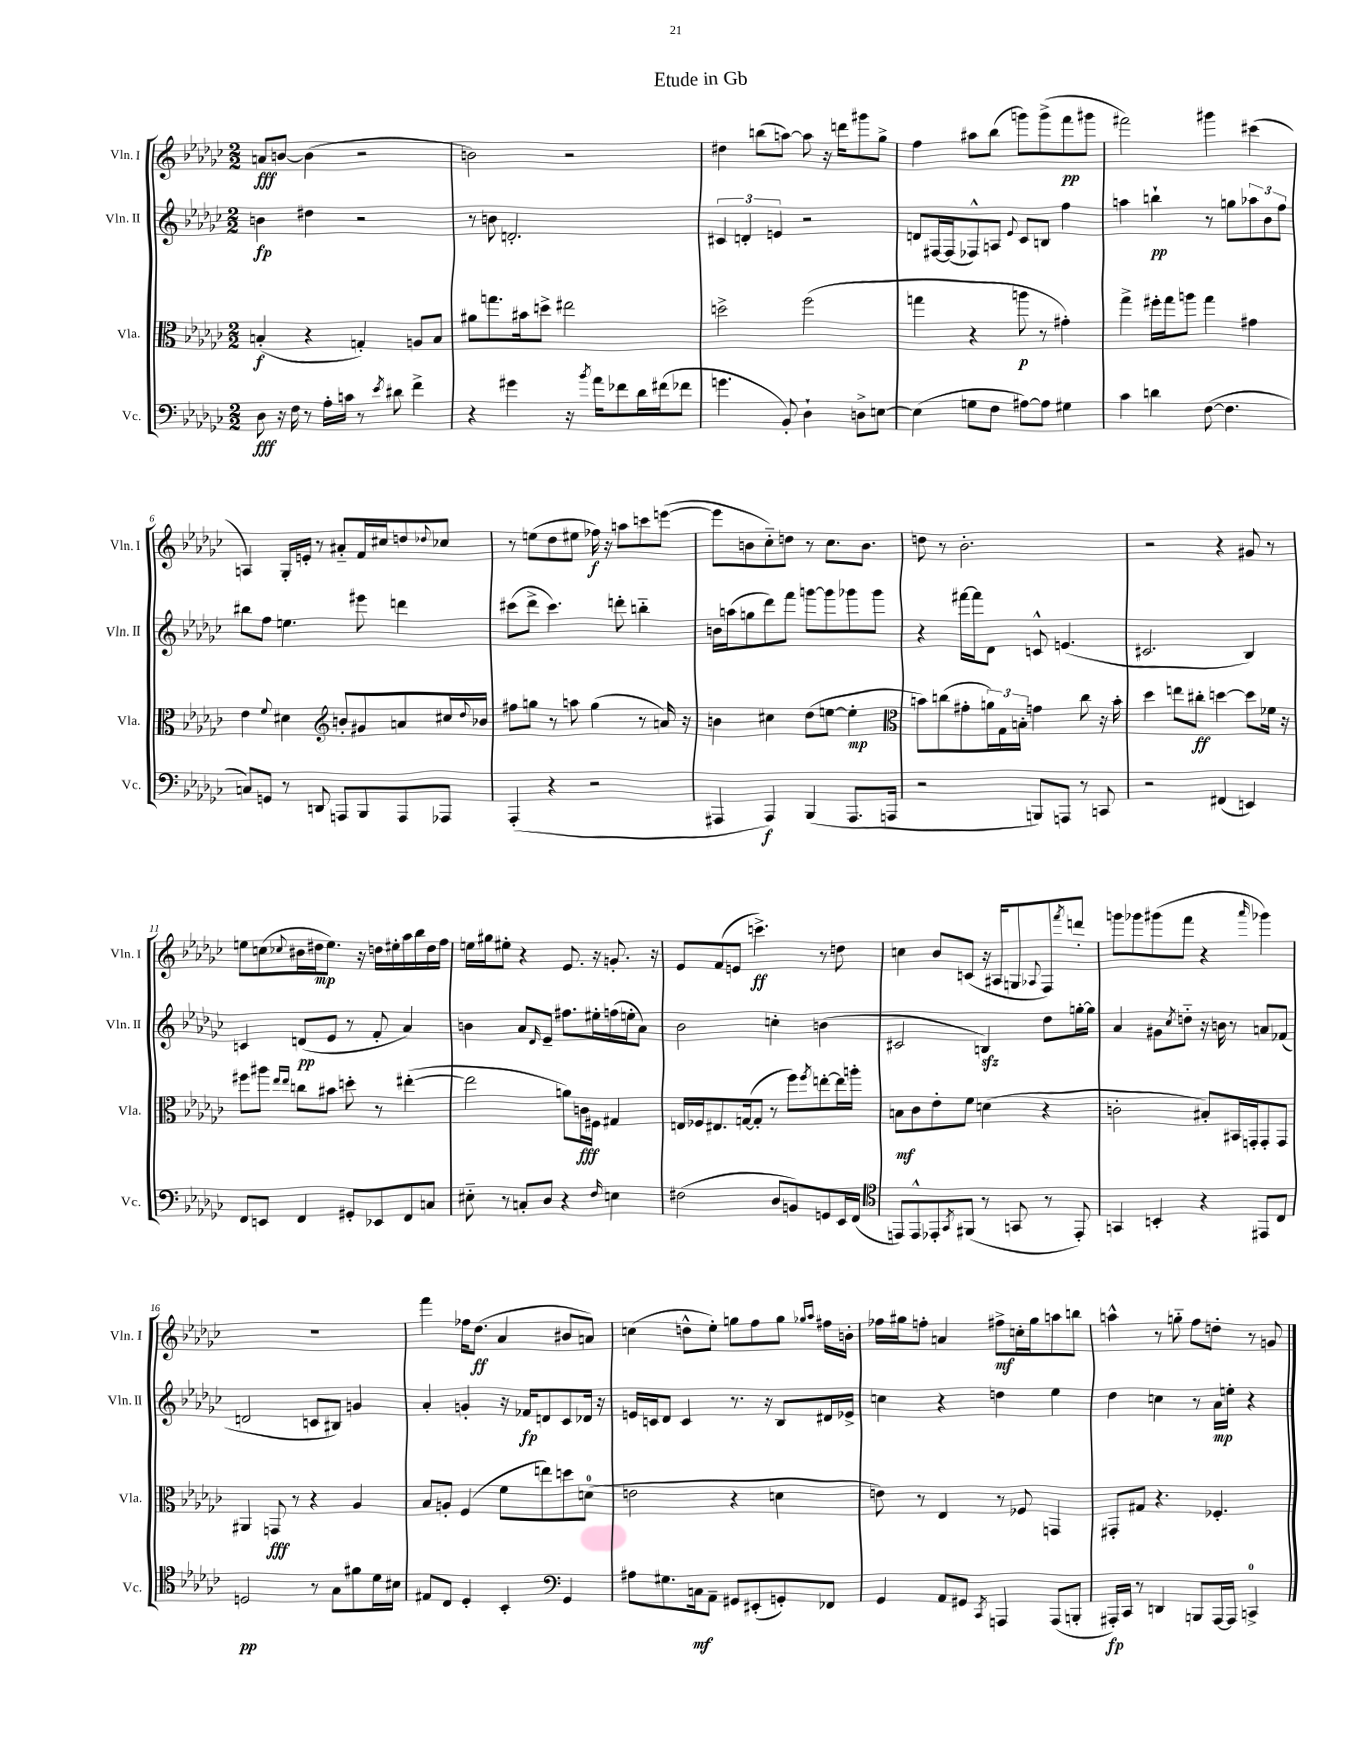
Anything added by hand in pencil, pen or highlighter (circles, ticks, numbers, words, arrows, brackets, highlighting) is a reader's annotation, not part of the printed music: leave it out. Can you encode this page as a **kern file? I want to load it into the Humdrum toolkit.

**kern	**dynam	**kern	**dynam	**kern	**dynam	**kern	**dynam
*part4	*part4	*part3	*part3	*part2	*part2	*part1	*part1
*staff4	*staff4	*staff3	*staff3	*staff2	*staff2	*staff1	*staff1
*I"Vc.	*	*I"Vla.	*	*I"Vln. II	*	*I"Vln. I	*
*I'Vc.	*	*I'Vla.	*	*I'Vln. II	*	*I'Vln. I	*
*clefF4	*	*clefC3	*	*clefG2	*	*clefG2	*
*k[b-e-a-d-g-c-]	*	*k[b-e-a-d-g-c-]	*	*k[b-e-a-d-g-c-]	*	*k[b-e-a-d-g-c-]	*
*M2/2	*	*M2/2	*	*M2/2	*	*M2/2	*
=1	=1	=1	=1	=1	=1	=1	=1
8D-\	fff	(4Bn'/	f	4bn\	fp	8an/L	fff
16r	.	.	.	.	.	[8bn/J	.
16F\	.	.	.	.	.	.	.
8r	.	4r	.	4dd#X\	.	(4b\]	.
16A-'\LL	.	.	.	.	.	.	.
16cn\JJ	.	.	.	.	.	.	.
8r	.	4Gn'/)	.	2r	.	2r	.
8qe-/	.	.	.	.	.	.	.
8d#X\	.	.	.	.	.	.	.
4f^\	.	8An/L	.	.	.	.	.
.	.	8B/J	.	.	.	.	.
=2	=2	=2	=2	=2	=2	=2	=2
4r	.	8a#X\L	.	8r	.	2bn\)	.
.	.	8.ggn\	.	8bn\	.	.	.
4g#X\	.	.	.	2.dn'/	.	.	.
.	.	16b#X\k	.	.	.	.	.
.	.	8ddn^\J	.	.	.	.	.
16r	.	2ee#X\	.	.	.	2r	.
8qb-/	.	.	.	.	.	.	.
16a-\KL	.	.	.	.	.	.	.
8f-X\	.	.	.	.	.	.	.
16d-\L	.	.	.	.	.	.	.
(16f#X\J	.	.	.	.	.	.	.
8f-X\J	.	.	.	.	.	.	.
=3	=3	=3	=3	=3	=3	=3	=3
4.gn\	.	2ddn^\	.	6c#X/	.	4dd#X\	.
.	.	.	.	6dn'/	.	.	.
.	.	.	.	.	.	(8bbn\L	.
.	.	.	.	6en/	.	.	.
8BB-'/)	.	.	.	.	.	[8aan\J)	.
4D-`\	.	(2ff\	.	2r	.	8aa\]	.
.	.	.	.	.	.	16r	.
.	.	.	.	.	.	16dddn\KL	.
8Dn^\L	.	.	.	.	.	8ggg#X\	.
[8En\J	.	.	.	.	.	8gg-^\J	.
=4	=4	=4	=4	=4	=4	=4	=4
(4E\]	.	4ggn\	.	8dn/L	.	4ff\	.
.	.	.	.	[16F#X/L	.	.	.
.	.	.	.	(16F#/J]	.	.	.
8Gn\L	.	4r	.	8F-X^^/)	.	8aa#X\L	.
8F\J	.	.	.	8An/J	.	(8bb-\J	.
.	.	.	.	8qqe-/	.	.	.
[8A#X\L)	.	8aan\	p	8c-/L	.	8gggn\L)	.
8A#\J]	.	8r	.	8Bn/J	.	(8ggg^\	.
4G#X\	.	4g#X'\)	.	4ff\	.	8fff\	pp
.	.	.	.	.	.	8ggg#X\J	.
=5	=5	=5	=5	=5	=5	=5	=5
4c-\	.	4gg-^\	.	4aan\	.	2fff#X\)	.
4dn\	.	16ff#X'\LL	.	4bbn`\	pp	.	.
.	.	16gg-\J	.	.	.	.	.
.	.	8aan\J	.	.	.	.	.
([8F\	.	4gg-\	.	8r	.	4ggg#X\	.
4.F\]	.	.	.	8ggn\L	.	.	.
.	.	4g#X\	.	12aa-X\	.	(4ccc#X\	.
.	.	.	.	12b-\	.	.	.
.	.	.	.	12ff\J	.	.	.
!!LO:LB:g=z
=6	=6	=6	=6	=6	=6	=6	=6
8Cn/L)	.	4e-\	.	8bb#X\L	.	4An/)	.
8GGn/J	.	.	.	8ff\J	.	.	.
.	.	8qqf/	.	.	.	.	.
8r	.	4d#X\	.	4.een\	.	16G-'/LL	.
.	.	.	.	.	.	16en'/JJ	.
8DDn/	.	.	.	.	.	8r	.
*	*	*clefG2	*	*	*	*	*
8AAAn/L	.	8bn'/L	.	.	.	8a#X/L	.
8BBB-/	.	8g#X/	.	8eee#X\	.	16f/L	.
.	.	.	.	.	.	16cc#X/J	.
8AAA/	.	8an/	.	4dddn\	.	8ddn/	.
.	.	.	.	.	.	8qqdd-X/	.
8AAA-X/J	.	16cc#X/L	.	.	.	8cc-X/J	.
.	.	8qqdd-/	.	.	.	.	.
.	.	16b-X/JJ	.	.	.	.	.
=7	=7	=7	=7	=7	=7	=7	=7
(4AAA-'/	.	8ff#X\L	.	(8ccc#X\L	.	8r	.
.	.	8ggn\J	.	8ddd-^\J	.	(8een\L	.
4r	.	8r	.	4.ccc#\)	.	8dd-\	.
.	.	8aan\	.	.	.	8ee#X\J	.
2r	.	(4gg\	.	.	.	16ff-X\)	f
.	.	.	.	.	.	16r	.
.	.	.	.	8dddn'\	.	8aan\L	.
.	.	8r	.	4bbn\	.	8cccn\	.
.	.	16an/)	.	.	.	([8eeen\J	.
.	.	16r	.	.	.	.	.
=8	=8	=8	=8	=8	=8	=8	=8
4AAA#X/	.	4bn\	.	16bn\LL	.	8eee\L]	.
.	.	.	.	(16aan\J	.	.	.
.	.	.	.	8ggn\	.	8bn\	.
4AAA#/)	f	4cc#X\	.	8ddd-\)	.	8cc-\)	.
.	.	.	.	8fff\J	.	8ddn\J	.
(4BBB-/	.	(8dd-\L	.	[8gggn\L	.	8r	.
.	.	[8een\J	.	8ggg\]	.	8.cc-\L	.
8.AAA#/L	.	4ee'\]	mp	8ggg-X\	.	.	.
.	.	.	.	.	.	8.b\J	.
.	.	.	.	8ggg-\J	.	.	.
16AAAn/Jk	.	.	.	.	.	.	.
=9	=9	=9	=9	=9	=9	=9	=9
*	*	*clefC3	*	*	*	*	*
2r	.	8bn\L)	.	4r	.	8ddn\	.
.	.	(8ccn\	.	.	.	8r	.
.	.	8g#X'\	.	[16fff#X\LL	.	2.b-'\	.
.	.	.	.	16fff#\J]	.	.	.
.	.	24an\L)	.	8d-\J	.	.	.
.	.	24G-\	.	.	.	.	.
.	.	24Bn'\JJ	.	.	.	.	.
8BBBn/L)	.	4gn\	.	8cn^^/	.	.	.
8AAAn/J	.	.	.	(4.en/	.	.	.
8r	.	8cc\	.	.	.	.	.
8CCn/	.	16r	.	.	.	.	.
.	.	16b'\	.	.	.	.	.
=10	=10	=10	=10	=10	=10	=10	=10
2r	.	4dd-\	.	2.c#X/	.	2r	.
.	.	8een\L	.	.	.	.	.
.	.	8cc#X'\J	ff	.	.	.	.
(4FF#X/	.	[4ddn\	.	.	.	4r	.
4EEn/)	.	8dd\L]	.	4B-/)	.	8g#X/	.
.	.	16f-X\Jk	.	.	.	8r	.
.	.	16r	.	.	.	.	.
!!LO:LB:g=z
=11	=11	=11	=11	=11	=11	=11	=11
8FF/L	.	8ff#X\L	.	4cn/	.	8een\L	.
8EEn/J	.	8aa#X\J	.	.	.	(8ccn\	.
.	.	16qqee-/LL	.	.	.	.	.
.	.	16qqee-/JJ	.	.	.	8qqcc-X/	.
4FF/	.	8ccn\L	.	(8dn/L	pp	16b#X\L	.
.	.	.	.	.	.	16dd#X\J	mp
.	.	8b#X\J	.	8e-/J	.	8.ee\J)	.
8GG#X'/L	.	8ddn'\	.	8r	.	.	.
.	.	.	.	.	.	16r	.
8EE-X/	.	8r	.	8f'/	.	16ddn\LL	.
.	.	.	.	.	.	16ee#X'\	.
8FF/	.	([4ee#X'\	.	4a-/)	.	16aa-\	.
.	.	.	.	.	.	16bb-\	.
8Cn/J	.	.	.	.	.	16dd\	.
.	.	.	.	.	.	16ff\JJ	.
=12	=12	=12	=12	=12	=12	=12	=12
8E#X\	.	2ee#\]	.	4bn\	.	16een\LL	.
.	.	.	.	.	.	16gg#X\J	.
8r	.	.	.	.	.	8ee#X'\J	.
8Cn'/L	.	.	.	8a-/L	.	4r	.
.	.	.	.	16qqd-/	.	.	.
8D-/J	.	.	.	8e-~/J	.	.	.
4r	.	8an\L)	.	8.ff#X\L	.	8.e-/	.
.	.	16cn\L	fff	.	.	.	.
.	.	16F#X\JJ	.	16ee#X'\L	.	16r	.
16qqF/	.	.	.	.	.	.	.
4En\	.	4G#X/	.	(16ffn\	.	8.gn'/	.
.	.	.	.	16een'\J	.	.	.
.	.	.	.	8a-\J)	.	.	.
.	.	.	.	.	.	16r	.
=13	=13	=13	=13	=13	=13	=13	=13
(2F#X\	.	16En/LL	.	2b-\	.	8e-/L	.
.	.	16F-X/J	.	.	.	.	.
.	.	8.E#X/	.	.	.	(8f/	.
.	.	.	.	.	.	8en/J	.
.	.	([16Gn/k	.	.	.	.	.
.	.	8G'/J]	.	.	.	4.cccn^\)	ff
8D-/L	.	8r	.	4ccn'\	.	.	.
8BBn/)	.	8ff\L)	.	.	.	.	.
.	.	8qff/	.	.	.	.	.
8GGn/	.	[8een'\	.	(4bn\	.	8r	.
16EE-/L	.	16ee\L]	.	.	.	8ddn\	.
(16FF/JJ	.	16aan'\JJ	.	.	.	.	.
=14	=14	=14	=14	=14	=14	=14	=14
*clefC4	*	*	*	*	*	*	*
8EEn/L)	.	8Bn\L	mf	2c#X/	.	4ccn\	.
8EE^^/	.	8c-\	.	.	.	.	.
8EE-X'/	.	8e-'\	.	.	.	8b-/L	.
8qGG-/	.	.	.	.	.	.	.
(8FF#X/J	.	8f\J	.	.	.	(8cn/J	.
8r	.	(4dn\	.	4Bnzz/)	.	16r	.
.	.	.	.	.	.	16A#X/KL	.
8GGn/	.	.	.	.	.	8Gn/	.
.	.	.	.	.	.	8qqA-X/	.
8r	.	4r	.	8dd-\L	.	8F/)	.
.	.	.	.	.	.	8qfff/	.
8EE-'/)	.	.	.	[16ggn'\L	.	8dddn'/J	.
.	.	.	.	16gg\JJ]	.	.	.
=15	=15	=15	=15	=15	=15	=15	=15
4GGn/	.	2cn'\	.	4a-/	.	8gggn\L	.
.	.	.	.	.	.	8ggg-X\	.
4BBn'/	.	.	.	8g#X\L	.	(8ggg#X\	.
.	.	.	.	8qcc-/	.	.	.
.	.	.	.	8ddn\J	.	8fff\J	.
4r	.	8B#X'/L)	.	16r	.	4r	.
.	.	.	.	16bn\	.	.	.
.	.	16BB#X/L	.	8r	.	.	.
.	.	16GGn'/J	.	.	.	.	.
.	.	.	.	.	.	16qqaaa-/	.
8EE#X/L	.	8GG'/	.	8an/L	.	4ggg-X\)	.
8C-/J	.	8GG/J	.	(8f-X/J	.	.	.
!!LO:LB:g=z
=16	=16	=16	=16	=16	=16	=16	=16
2Dn/	pp	4AA#X/	.	2dn/	.	1r	.
.	.	8GGn/	fff	.	.	.	.
.	.	8r	.	.	.	.	.
8r	.	4r	.	8cn/L	.	.	.
8G-\L	.	.	.	8B#X/J)	.	.	.
8f#X\	.	4A-/	.	4gn/	.	.	.
16d-\L	.	.	.	.	.	.	.
16B#X\JJ	.	.	.	.	.	.	.
=17	=17	=17	=17	=17	=17	=17	=17
8E#X/L	.	8B-/L	.	4a-'/	.	4fff\	.
8C-/J	.	8An'/J	.	.	.	.	.
4D-'/	.	(4F/	.	4gn'/	.	16ff-X\KL	.
.	.	.	.	.	.	(8.dd-\J	ff
4BB-'/	.	8f\L	.	16r	.	4a-/	.
.	.	.	.	16f-X/KL	fp	.	.
.	.	8een\)	.	8dn/	.	.	.
*clefF4	*	*	*	*	*	*	*
4GG-/	.	8ddn\	.	8c-/	.	8b#X/L	.
.	.	(8dn\J	.	16d-X/Jk	.	8an/J)	.
.	.	.	.	16r	.	.	.
=18	=18	=18	=18	=18	=18	=18	=18
8A#X\L	.	2en\	.	16en/LL	.	(4ccn\	.
.	.	.	.	16cn/J	.	.	.
8.G#X\	.	.	.	8d-/J	.	.	.
.	.	.	.	4c/	.	8ddn^^\L	.
16Cn\k	mf	.	.	.	.	.	.
8AA-~\J	.	.	.	.	.	8ee-'\J)	.
8GG#X/L	.	4r	.	8.r	.	8ggn\L	.
(8EE#X'/	.	.	.	.	.	8ff\	.
.	.	.	.	16r	.	.	.
8GGn'/)	.	4dn\	.	8B-/L	.	8gg\J	.
.	.	.	.	.	.	16qqgg-X/LL	.
.	.	.	.	.	.	16qqaa-/JJ	.
8FF-X/J	.	.	.	16d#X/L	.	16ff#X\LL	.
.	.	.	.	16e-X^/JJ	.	16bn'\JJ	.
=19	=19	=19	=19	=19	=19	=19	=19
4GG-/	.	8en\)	.	4ccn\	.	16ff-X\LL	.
.	.	.	.	.	.	16gg#X\J	.
.	.	8r	.	.	.	8ffn'\J	.
8AA-/L	.	4E-/	.	4r	.	4an/	.
8GG#X/J	.	.	.	.	.	.	.
8qCC-/	.	.	.	.	.	.	.
4AAAn/	.	8r	.	4ddn\	.	8ff#X^\L	mf
.	.	8F-X/	.	.	.	16ccn'\L	.
.	.	.	.	.	.	16gg#\J	.
(8AAA/L	.	4GGn/	.	4ee-\	.	8aan\	.
8BBBn'/J	.	.	.	.	.	8bbn\J	.
=20	=20	=20	=20	=20	=20	=20	=20
16AAA#X'/LL)	fp	8GG#X'/L	.	4dd-\	.	4aan^^\	.
16CC-/JJ	.	.	.	.	.	.	.
8r	.	8G#X/J	.	.	.	.	.
4DDn/	.	4.r	.	4ccn\	.	8r	.
.	.	.	.	.	.	8ggn\	.
8BBBn/L	.	.	.	8r	.	8ff\L	.
[16AAA#/L	.	4.F-X'/	.	16a-\LL	mp	8ddn'\J	.
16AAA#/JJ]	.	.	.	16een'\JJ	.	.	.
4CCn^/	.	.	.	4r	.	8r	.
.	.	.	.	.	.	8gn/	.
==	==	==	==	==	==	==	==
*-	*-	*-	*-	*-	*-	*-	*-
